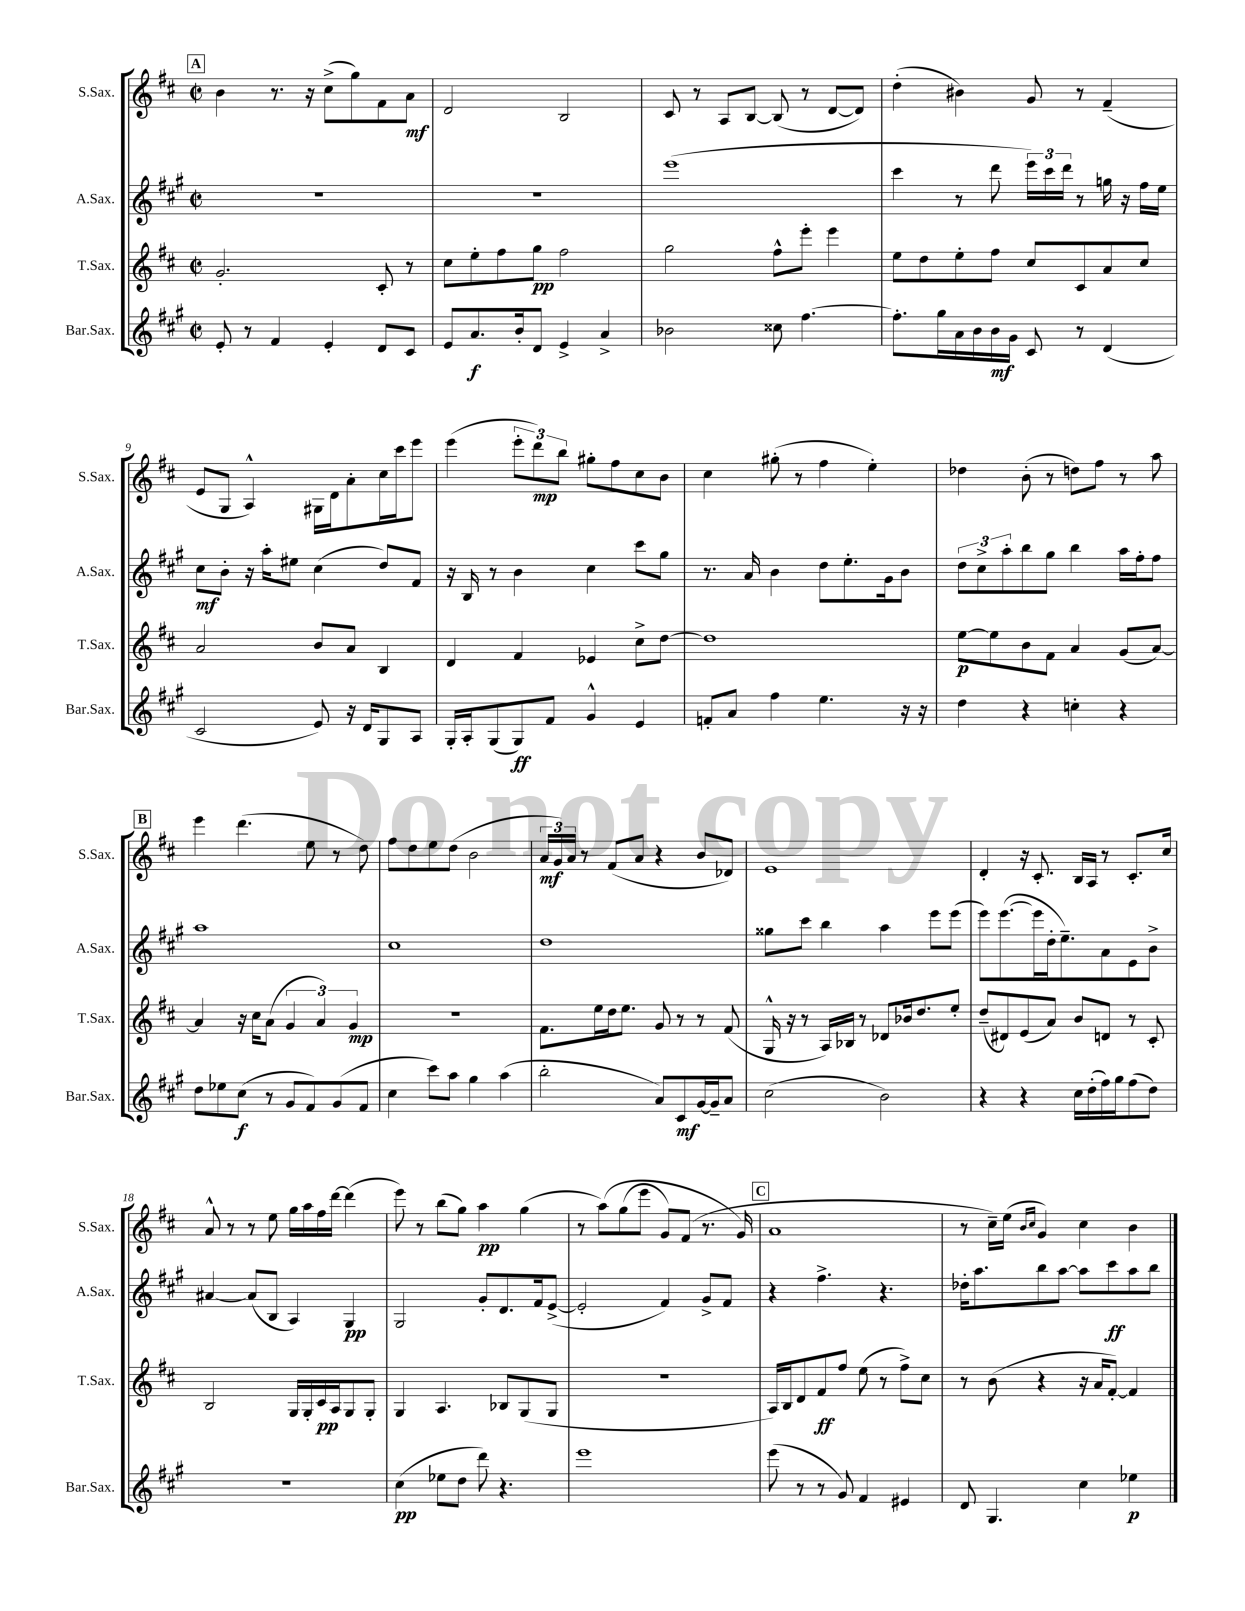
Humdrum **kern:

**kern	**kern	**kern	**kern
*staff4	*staff3	*staff2	*staff1
*clefG2	*clefG2	*clefG2	*clefG2
*k[f#c#g#]	*k[f#c#]	*k[f#c#g#]	*k[f#c#]
*M2/2	*M2/2	*M2/2	*M2/2
*met(c|)	*met(c|)	*met(c|)	*met(c|)
8e'/	2.g'/	1r	4b\
8r	.	.	.
4f#/	.	.	8.r
.	.	.	16r
4e'/	.	.	(8cc#^\L
.	.	.	8gg\)
8d/L	8c#'/	.	8f#\
8c#/J	8r	.	8a\J
=	=	=	=
8e/L	8cc#\L	1r	2d/
8.a/	8ee'\	.	.
.	8ff#\	.	.
16b'/k	.	.	.
8d/J	8gg\J	.	.
4e^/	2ff#\	.	2B/
4a^/	.	.	.
=	=	=	=
2b-\	2gg\	(1eee	8c#/
.	.	.	8r
.	.	.	8A/L
.	.	.	[8B/J
8cc##\	8ff#^^\L	.	(8B/]
[4.ff#\	8eee'\J	.	8r
.	4eee\	.	[8d/L
.	.	.	8d/]J)
=	=	=	=
8.ff#'\]L	8ee\L	4ccc#\	(4dd'\
.	8dd\	.	.
16gg#\L	.	.	.
16a\	8ee'\	8r	4b#\)
16b\	.	.	.
16b\	8ff#\J	8ddd\	.
16g#\JJ	.	.	.
8c#/	8cc#/L	24eee\LL)	8g/
.	.	24ccc#\	.
.	.	24ddd\JJ	.
8r	8c#/	8r	8r
(4d/	8a/	16gg\	(4f#~/
.	.	16r	.
.	8cc#/J	16ff#\LL	.
.	.	16ee\JJ	.
=	=	=	=
2c#/	2a/	8cc#\L	8e/L
.	.	8b'\J	8G/J
.	.	16r	4A^^/)
.	.	16aa'\LK	.
.	.	8ee#\J	.
8e/)	8b/L	(4cc#\	16G#\LL
.	.	.	16d\J
16r	8a/J	.	8a'\
16d/LK	.	.	.
8G#/	4B/	8dd/L)	16cc#\L
.	.	.	16ccc#\J
8A/J	.	8f#/J	8eee\J
=	=	=	=
16G#'/LL	4d/	16r	(4eee\
16A'/J	.	16B/	.
(8G#/	.	8r	.
8G#/)	4f#/	4b\	12eee'\L
.	.	.	12ddd\)
8f#/J	.	.	.
.	.	.	12bb\J
4g#^^/	4e-/	4cc#\	8gg#'\L
.	.	.	8ff#\
4e/	8cc#^\L	8ccc#\L	8cc#\
.	[8dd\J	8gg#\J	8b\J
=	=	=	=
8f'/L	1dd]	8.r	4cc#\
8a/J	.	.	.
.	.	16a/	.
4ff#\	.	4b\	(8gg#'\
.	.	.	8r
4.ee\	.	8dd\L	4ff#\
.	.	8.ee'\	.
.	.	.	4ee'\)
.	.	16g#\k	.
16r	.	8b\J	.
16r	.	.	.
=	=	=	=
4dd\	[8ee\L	12dd\L	4dd-\
.	.	12cc#^\	.
.	8ee\]	.	.
.	.	12aa'\	.
4r	8b\	8bb\	(8b'\
.	8f#\J	8gg#\J	8r
4cc'\	4a/	4bb\	8dd\L)
.	.	.	8ff#\J
4r	(8g/L	16aa\LL	8r
.	.	16ff#'\J	.
.	[8a/J)	8ff#\J	8aa\
=	=	=	=
8dd\L	4a/]	1aa	4eee\
8ee-\	.	.	.
(8cc#\J	16r	.	(4.ddd\
.	16cc#\LK	.	.
8r	(8a\J	.	.
8g#/L	6g/	.	.
8f#/)	.	.	8ee\
.	6a/)	.	.
(8g#/	.	.	8r
.	6g/	.	.
8f#/J	.	.	8dd\)
=	=	=	=
4cc#\	1r	1cc#	8ff#\L
.	.	.	8dd\
8ccc#\L)	.	.	8ee\
8aa\J	.	.	(8dd\J
4gg#\	.	.	2b\
(4aa\	.	.	.
=	=	=	=
2bb'\	8.f#\L	1dd	24a/LL
.	.	.	24g/)
.	.	.	24a/JJ
.	.	.	8r
.	16ee\L	.	.
.	16dd\J	.	(8f#/L
.	8.ee\J	.	.
.	.	.	8a/J
8a/L)	8g/	.	4r
8c#/	8r	.	.
[16g#/L	8r	.	8b/L
16g#~/]J	.	.	.
8a/J	(8f#/	.	8d-/J)
=	=	=	=
(2cc#\	16G^^/	8gg##\L	1e
.	16r	.	.
.	8r	8ccc#\J	.
.	16A/LL)	4bb\	.
.	16B-/JJ	.	.
.	8r	.	.
2b\)	8d-/L	4aa\	.
.	16b-/k	.	.
.	8.dd/	.	.
.	.	8eee\L	.
.	8ee'/J	(8eee\J	.
=	=	=	=
4r	(8dd~/L	8eee\L)	4d'/
.	8d#/)	([8.eee\	.
4r	(8e/	.	16r
.	.	16eee\]L	8.c#'/
.	8a/J)	16dd'\J	.
.	.	8.ee~\)	.
16cc#\LL	8b/L	.	16B/LL
(16dd'\	.	.	16A/JJ
16ff#\)	8d/J	8a\	8r
16gg#\J	.	.	.
(8ff#\	8r	8e\	8.c#'/L
8dd\J)	8c#'/	8b^\J	.
.	.	.	16cc#/Jk
=	=	=	=
1r	2B/	[4a#/	8a^^/
.	.	.	8r
.	.	(8a#/]L	8r
.	.	8B/J	8ee\
.	16G/LL	4A/)	16gg\LL
.	16G'/	.	16aa\
.	16c#/	.	16ff#\
.	16A/J	.	[16ddd\JJ
.	8G/	4G#/	(4ddd\]
.	8G'/J	.	.
=	=	=	=
(4cc#\	4G/	2G#/	8eee\)
.	.	.	8r
8ee-\L	4.A/	.	(8bb\L
8dd\J	.	.	8gg\J)
8ddd\)	.	8g#'/L	4aa\
4.r	8B-/L	8.d/	.
.	(8G/	.	(4gg\
.	.	16f#/k	.
.	8G/J	([8e^/J	.
=	=	=	=
1eee	1r	2e'/]	8r
.	.	.	&(8aa\L)
.	.	.	(8gg\
.	.	.	8eee\J
.	.	4f#/)	8g/L)
.	.	.	(8f#/J
.	.	8g#^/L	8.r
.	.	8f#/J	.
.	.	.	16g/&)
=	=	=	=
(8eee\	16A/LL)	4r	1a
.	16B/J	.	.
8r	8d/	.	.
8r	8f#/	4.ff#^\	.
8g#/)	8ff#/J	.	.
4f#/	(8ee\	.	.
.	8r	4.r	.
4e#/	8ff#^\L)	.	.
.	8cc#\J	.	.
=	=	=	=
8d/	8r	16dd-'\LK	8r
.	.	8.aa\	.
4.G#/	(8b\	.	16cc#~\LL)
.	.	.	(16ee\JJ
.	.	.	16qqb/LL
.	.	.	16qqcc#/JJ
.	4r	8bb\	4g/)
.	.	[8aa\J	.
4cc#\	16r	8aa\]L	4cc#\
.	16a/LK	.	.
.	[8f#'/J)	8ccc#\	.
4ee-\	4f#/]	8aa\	4b\
.	.	8bb\J	.
==	==	==	==
*-	*-	*-	*-
